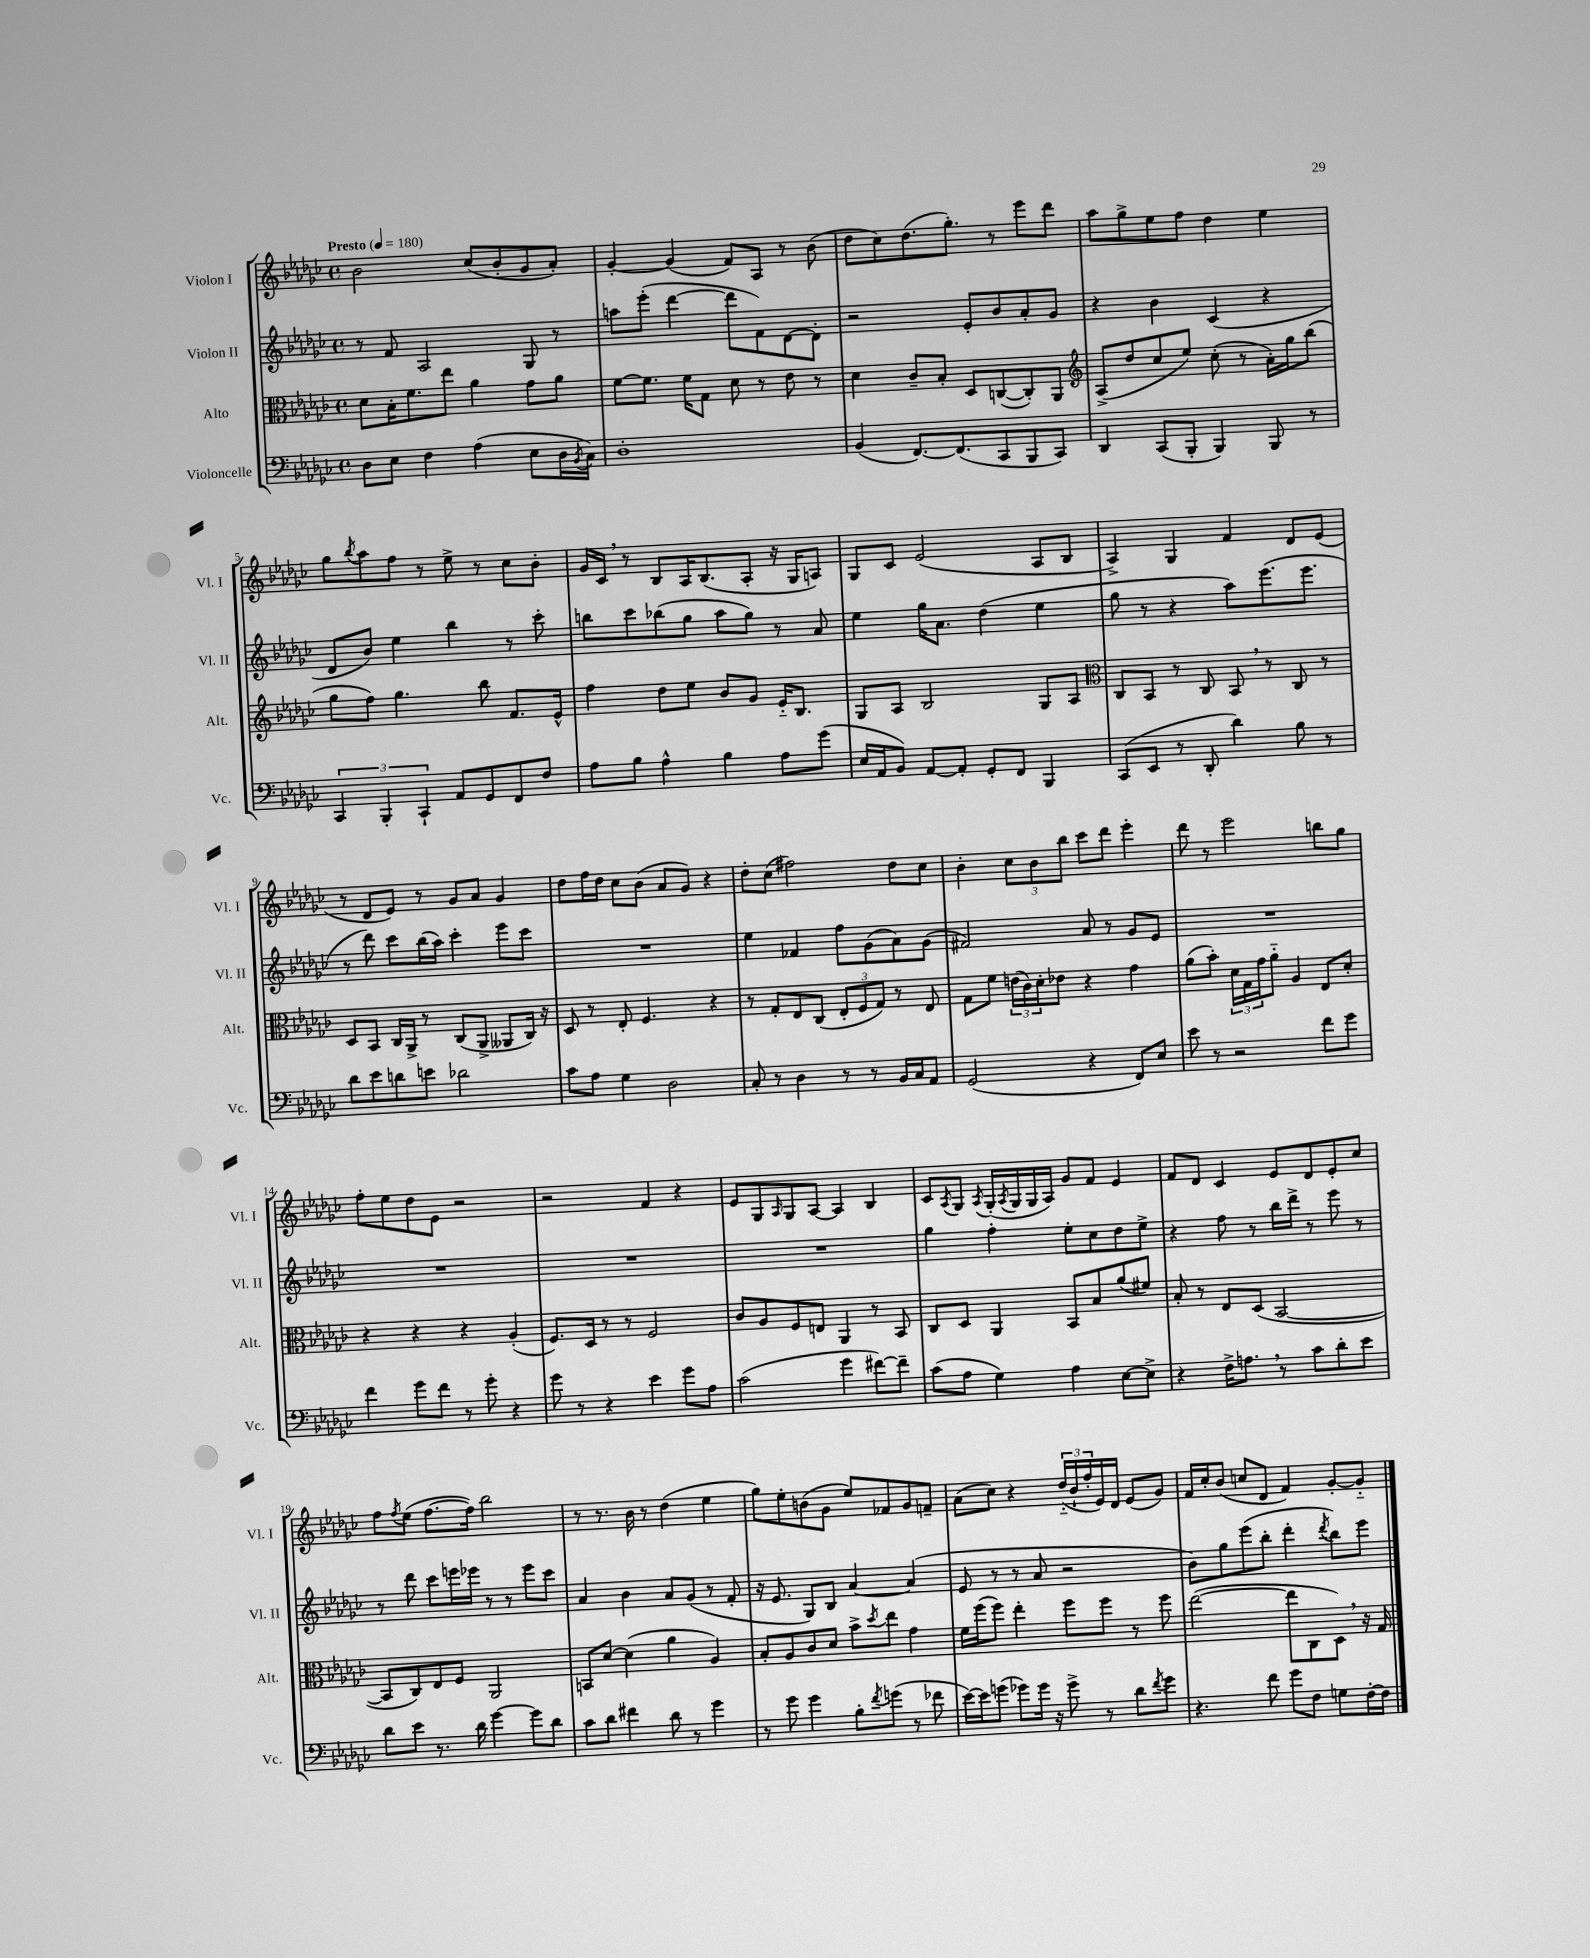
<<
\new StaffGroup <<
\new Staff = "s0" \with { instrumentName = "Violon I" shortInstrumentName = "Vl. I" } {
    \clef treble \key ges \major \defaultTimeSignature \time 4/4 \tempo "Presto" 4 = 180
    bes'2 ces''8( bes'8-. ges'8 aes'8-.) |
    ges'4~-. ges'4( f'8) aes8 r8 bes'8( |
    des''8 ces''8) des''8.( ges''8.-.) r8 ees'''8 des'''8 |
    aes''8 ges''8-> ees''8 f''8 des''4 ees''4 |
    ges''8 \acciaccatura { bes''8 } aes''8 f''8 r8 ees''8-> r8 ces''8 bes'8-. |
    ges'16 ces'16 \breathe r8 bes8 aes16 bes8.( aes8-. r16 ges16 a8) |
    ges8 ces'8 ees'2( aes8 bes8 |
    aes4->) ges4 f'4 des'8 ees'8( |
    r8 des'8 ees'8) r8 ges'8 aes'8 ges'4 |
    des''8 f''16 des''16 ces''8 bes'8( aes'8 ges'8) r4 |
    des''8-. ces''8( fis''2) des''8 ces''8 |
    bes'4-. \tuplet 3/2 { ces''8 bes'8 bes''8 } ces'''8 des'''8 ees'''4-. |
    des'''8 r8 ees'''2 b''8 ges''8 |
    f''8-. ees''8 des''8 ees'8 r2 |
    r2 f'4 r4 |
    ees'8 ges8 \grace { aes16 } ges8 aes8~ aes4 bes4 |
    ces'8 \acciaccatura { aes8 } ges8 \acciaccatura { aes8 } ges16-.( \acciaccatura { aes8 } ges16 ges16 aes16) ges'8 f'8 ees'4 |
    f'8 des'8 ces'4 ees'8 des'8 ees'8-. ces''8 |
    f''8 \acciaccatura { f''8 } ees''8( f''8.~ f''16) bes''2 |
    r8 r8. bes'16 r8 des''4( ees''4 |
    ges''8) ees''8-. b'8( ges'8 ees''8) fes'8 ges'8 f'8-- |
    aes'8( ces''8) r4 \tuplet 3/2 { des''16-_( bes'16-! f''16-. } ees'16) des'16 ees'8( ges'8) |
    f'16 ces''16-. bes'8( c''8 des'8 f'4) ges'8~-. ges'8-_ \bar "|." |
}
\new Staff = "s1" \with { instrumentName = "Violon II" shortInstrumentName = "Vl. II" } {
    \clef treble \key ges \major \defaultTimeSignature \time 4/4
    r8 f'8 aes2 ges8 r8 |
    a''8 ees'''8-.( des'''4~ des'''8 f'8) des'8~ des'8-. |
    r2 ees'8-. bes'8 aes'8-. ges'8 |
    r4 bes'4 ces'4( r4 |
    des'8 bes'8) ees''4 bes''4 r8 ces'''8-. |
    b''8 ces'''8 bes''8( ges''8 aes''8 ges''8) r8 aes'8 |
    ees''4 ges''16 aes'8. des''4( ees''4 |
    ges''8 r8 r4 aes''8) ees'''8.( ees'''8. |
    r8 des'''8) ces'''8 bes''16( aes''16) ces'''4-. ees'''8 ces'''8 |
    R1 |
    ees''4 fes'4 f''8 ges'8( aes'8) ges'8( |
    fis'2) aes'8 r8 ges'8 ees'8 |
    R1 |
    R1 |
    R1 |
    R1 |
    ges''4 f''4-. ees''8-. ces''8 des''8 ees''8-> |
    r4 f''8 r8 bes''16 des'''16-> r8 ees'''8 r8 |
    r8 des'''8 ces'''8 e'''16 ees'''16 r8 r8 ees'''8 ces'''8 |
    aes'4 bes'4 aes'8 ges'8( r8 f'8-. |
    r16 ees'8. ges8) bes8 aes'4~ aes'4( |
    ees'8 r8 r8 aes'8 r2 |
    bes'8) ges''8 ees'''8( bes''8-. des'''4-. \acciaccatura { des'''8 } bes''8) ees'''8 \bar "|." |
}
\new Staff = "s2" \with { instrumentName = "Alto" shortInstrumentName = "Alt." } {
    \clef alto \key ges \major \defaultTimeSignature \time 4/4
    des'8 bes16-. f'8. ees''8 aes'4 ges'8 aes'8 |
    f'8~ f'8. f'16 ges8 des'8 r8 ees'8 r8 |
    des'4 ces'8-- bes8-. des8 c8~( c8-.) aes,8 |
    \clef treble aes8->( des''8 ces''8 ees''8) ces''8-.( r8 aes'16-.) ges''16 bes''8( |
    ges''8 f''8) ges''4. bes''8 f'8. ees'16-^ |
    f''4 des''8 ees''8 bes'8 ges'8 ees'16-_ bes8. |
    ges8 aes8 bes2 ges8 aes8 |
    \clef alto ces8 bes,8 r8 ces8 bes,8 \breathe r8 ces8 r8 |
    des8 bes,8 ces16 aes,16-> r8 ces8( aes,8-> aeses,8 ces16) r16 |
    des8 r8 ees8-. f4. r4 |
    r8 ges8-. ees8 ces8( \tuplet 3/2 { ees8-. f8 ges8) } r8 ees8 |
    ges8 f'8 \tuplet 3/2 { e'16( ces'16) des'16-. } ees'8 r4 ges'4 |
    aes'8( bes'8-.) \tuplet 3/2 { des'16 ges16 ges'16 } aes'8-_ aes4 ees8 des'8-. |
    r4 r4 r4 aes4-.( |
    f8.) des16 r8 r8 f2 |
    ces'8 aes8 f8 e8 aes,4 r8 bes,8 |
    ces8 des8 aes,4 bes,8 bes8 aes'8( fis'8) |
    bes8-. r8 ees8 des8( bes,2~ |
    bes,8 ces8) ees8 f8 aes,2 |
    b,8 des'8~ des'4( aes'4 aes4) |
    bes8-. aes8 ces'8 des'8 bes'8-> \acciaccatura { des''8 } ees''8 ges'4 |
    f'16 f''16( f''8) ees''4-. f''8 f''8 r8 f''8 |
    ees''2~( ees''8 ces8 des8) \breathe r16 ges16 \bar "|." |
}
\new Staff = "s3" \with { instrumentName = "Violoncelle" shortInstrumentName = "Vc." } {
    \clef bass \key ges \major \defaultTimeSignature \time 4/4
    des8 ees8 f4 aes4( ees8 des16 \acciaccatura { bes,8 } ces16) |
    des1-. |
    bes,4( f,8.~) f,8.( ces,8 bes,,8 ces,8) |
    des,4 ces,8( bes,,8-. bes,,4) bes,,8 r8 |
    \tuplet 3/2 { ces,4 bes,,4-. ces,4-! } aes,8 ges,8 f,8 f8 |
    aes8 bes8 aes4-^ bes4 aes8 ges'8( |
    ees16 aes,16 bes,8) aes,8~ aes,8-. ges,8-. f,8 bes,,4 |
    ces,8( ees,8 r8 des,8-. des'4) bes8 r8 |
    des'8 ees'8 d'8 e'8 des'2 |
    ces'8 aes8 ges4 des2 |
    ces8-. r8 des4 r8 r8 bes,16 ces16 aes,8 |
    ges,2( r4 f,8) ees8 |
    ees'8 r8 r2 f'8 ges'8 |
    f'4 ges'8 f'8 r8 ges'8-. r4 |
    ges'8 r8 r4 ees'4 ges'8 aes8 |
    ces'2( ges'4 fis'8~) fis'8-- |
    ces'8( aes8 ges4) aes4 ees8~ ees8-> |
    r4 f16-> a8. \breathe r8 ces'8 des'8-. ees'8 |
    des'8 ees'8 r8. des'16 ges'4~ ges'8 des'8 |
    ces'8 des'8 fis'4 des'8 r8 ges'4 |
    r8 ges'8 ges'4 bes8-. \acciaccatura { f'8 } g'8( r8 fes'8 |
    ees'16~) ees'16 g'8( ges'8) ges'16 r16 ges'8-> r8 des'8 \acciaccatura { f'8 } ges'8 |
    r4. f'8 ges'8 f8 g8 f16~-. f16 \bar "|." |
}
>>
>>
